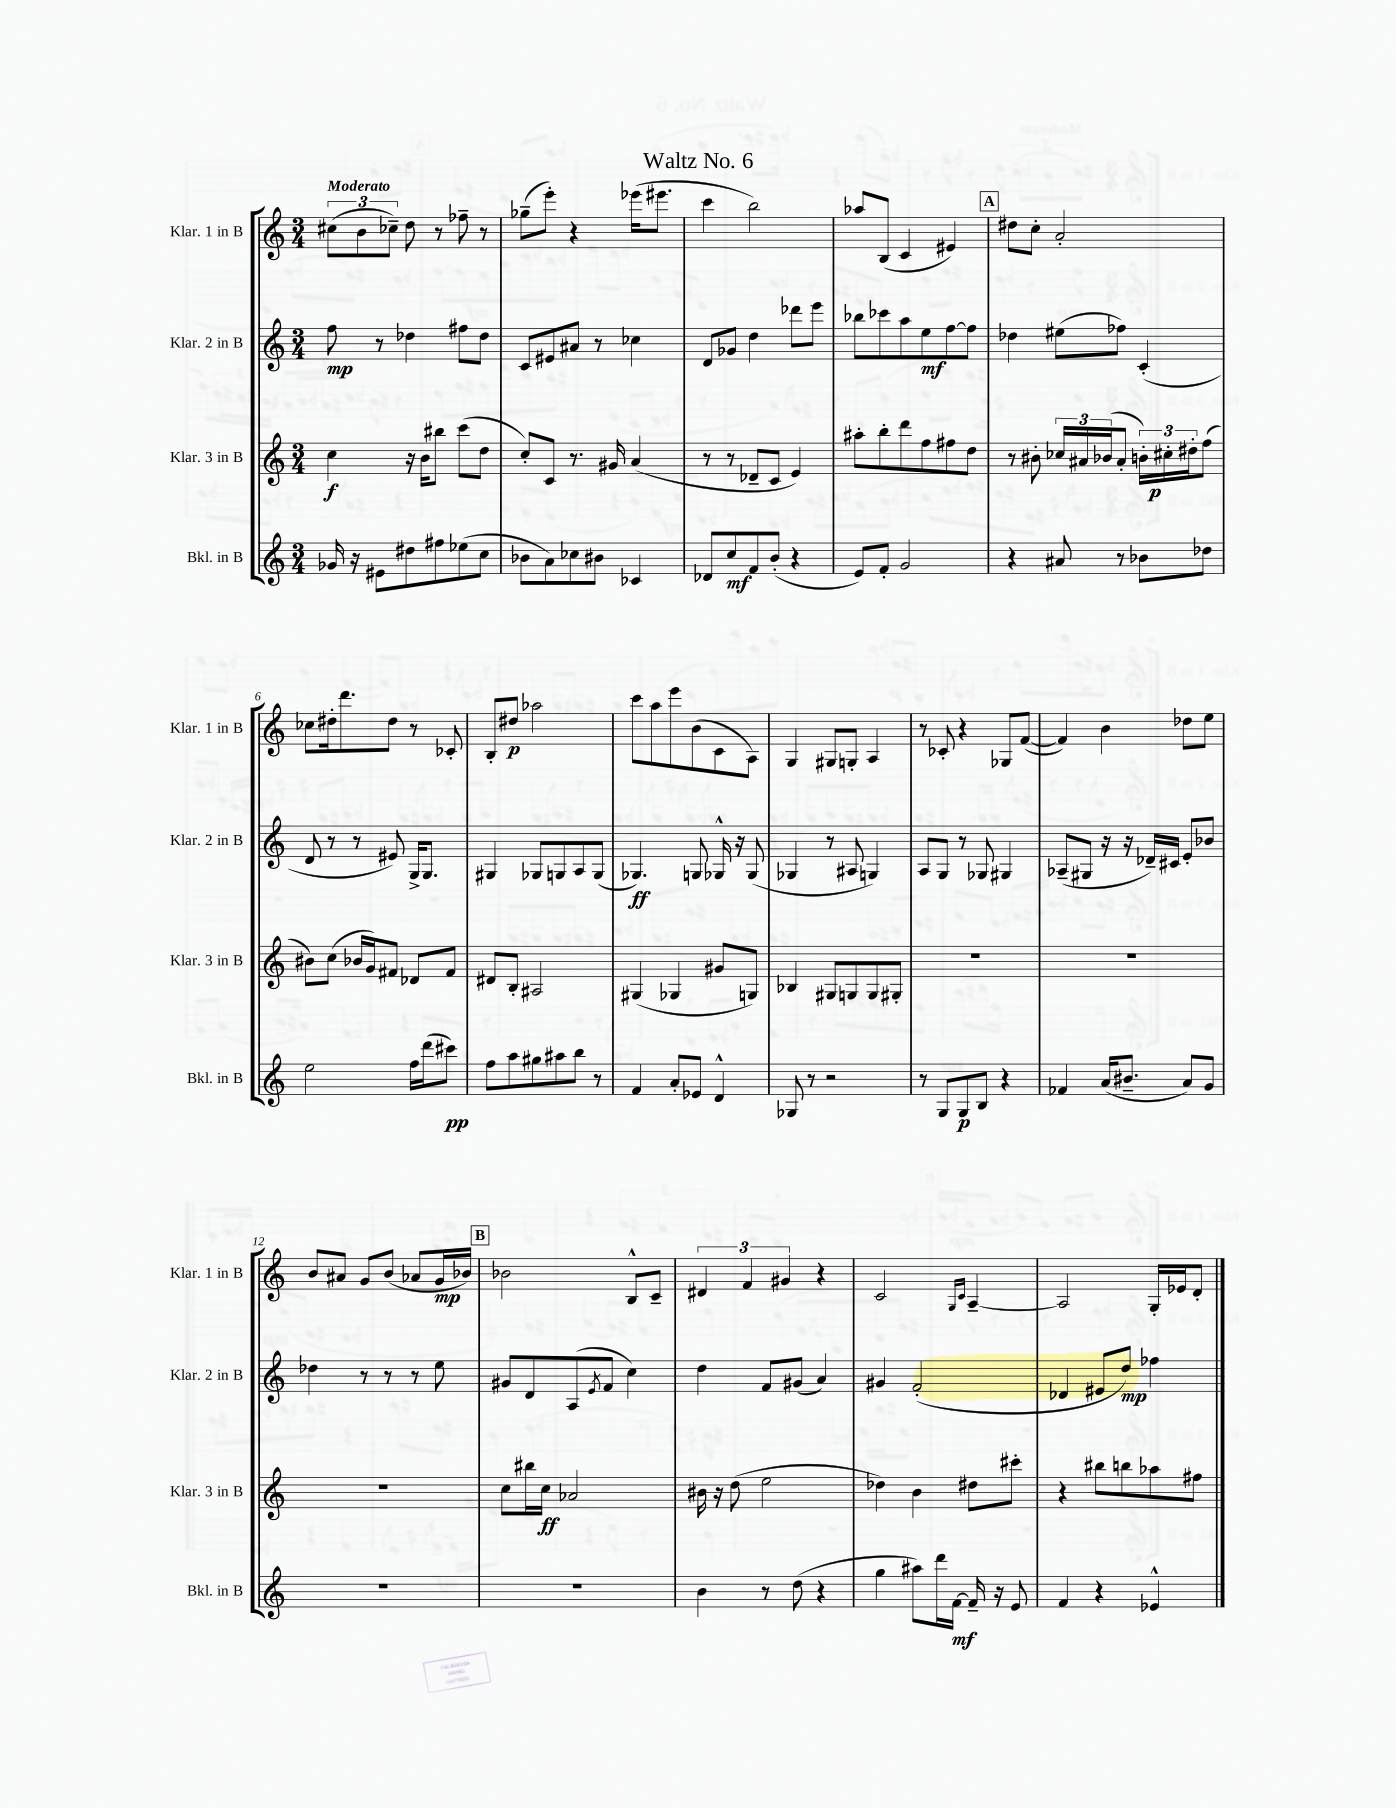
\header { title = "Waltz No. 6" }
<<
\new StaffGroup <<
\new Staff = "s0" \with { instrumentName = "Klar. 1 in B" shortInstrumentName = "Klar. 1 in B" } {
    \clef treble \key c \major \numericTimeSignature \time 3/4 \tempo "Moderato"
    \tuplet 3/2 { cis''8( b'8 ces''8--) } d''8 r8 fes''8-- r8 |
    ges''8--( e'''8-.) r4 ees'''16( eis'''8. |
    c'''4 b''2) |
    aes''8 b8( c'4 eis'4) |
    \mark \markup { \box "A" } dis''8 c''8-. a'2-. |
    ces''8 dis''16-. d'''8. dis''8 r8 ces'8-. |
    b8-. dis''8\p aes''2 |
    c'''8 a''8 e'''8 b'8( c'8 a8) |
    g4 gis8 g8-. a4 |
    r8 ces'8-. r4 ges8 f'8~( |
    f'4) b'4 des''8 e''8 |
    b'8 ais'8 g'8 b'8( aes'8 g'16\mp bes'16) |
    \mark \markup { \box "B" } bes'2 b8-^ c'8-- |
    \tuplet 3/2 { dis'4 f'4 gis'4 } r4 |
    c'2 \grace { g16 c'16 } a4~-- |
    a2 g16-. ees'16 d'8-. \bar "|." |
}
\new Staff = "s1" \with { instrumentName = "Klar. 2 in B" shortInstrumentName = "Klar. 2 in B" } {
    \clef treble \key c \major \numericTimeSignature \time 3/4
    f''8\mp r8 des''4 fis''8 des''8 |
    c'8 eis'8 ais'8 r8 ces''4 |
    d'8 ges'8 d''4 des'''8 e'''8 |
    bes''8 ces'''8 a''8 e''8\mf f''8~ f''8 |
    \mark \markup { \box "A" } des''4 eis''8( fes''8) c'4-.( |
    d'8 r8 r8 eis'8) g16-> g8. |
    gis4 ges8 g8 a8 g8( |
    ges4.\ff) g8 ges16-^ r16 ges8( |
    ges4 r8 ais8 g4) |
    a8 g8 r8 ges8 gis4 |
    aes8--( gis8 r16 r16 des'16--) cis'16 e'8-. bes'8 |
    des''4 r8 r8 r8 e''8 |
    \mark \markup { \box "B" } gis'8 d'8 a8( \acciaccatura { e'8 } f'8 c''4) |
    d''4 f'8 gis'8( a'4) |
    gis'4 f'2-.( |
    des'4 eis'8 d''8\mp) fes''4 \bar "|." |
}
\new Staff = "s2" \with { instrumentName = "Klar. 3 in B" shortInstrumentName = "Klar. 3 in B" } {
    \clef treble \key c \major \numericTimeSignature \time 3/4
    c''4\f r16 b'16 bis''8 c'''8( d''8 |
    c''8-.) c'8 r8. gis'16 a'4( |
    r8 r8 des'8-- c'8 e'4) |
    ais''8-. b''8-. d'''8 f''8 fis''8 d''8 |
    \mark \markup { \box "A" } r8 bis'8-. \tuplet 3/2 { ces''16 ais'16 bes'16( } ais'8-. \tuplet 3/2 { b'16-.) cis''16-.\p dis''16-. } f''8( |
    bis'8) c''8( bes'16 g'16) fis'8 des'8 fis'8 |
    dis'8 b8-. ais2 |
    gis4( ges4 gis'8 g8) |
    bes4 gis8 g8 g8 gis8-. |
    R2. |
    R2. |
    R2. |
    \mark \markup { \box "B" } c''8 bis''16 c''16\ff aes'2 |
    bis'16 r16 d''8( e''2 |
    des''4) b'4 dis''8 cis'''8-. |
    r4 bis''8 b''8 aes''8 fis''8 \bar "|." |
}
\new Staff = "s3" \with { instrumentName = "Bkl. in B" shortInstrumentName = "Bkl. in B" } {
    \clef treble \key c \major \numericTimeSignature \time 3/4
    ges'16 r16 eis'8 dis''8 fis''8 ees''8( c''8 |
    bes'8 a'8) ces''8 bis'8 ces'4 |
    des'8 c''8\mf f'8 b'8-.( r4 |
    e'8) f'8-. g'2 |
    \mark \markup { \box "A" } r4 ais'8 r8 bes'8 des''8 |
    e''2 f''16 d'''16( cis'''8\pp) |
    f''8 a''8 gis''8 ais''8 b''8 r8 |
    f'4 a'8-. ees'8 d'4-^ |
    ges8 r8 r2 |
    r8 g8 g8\p b8 r4 |
    fes'4 a'16( bis'8.-- a'8) g'8 |
    R2. |
    \mark \markup { \box "B" } R2. |
    b'4 r8 d''8( r4 |
    g''4 ais''8) d'''16 f'16~\mf f'16-- r16 e'8 |
    f'4 r4 ees'4-^ \bar "|." |
}
>>
>>
